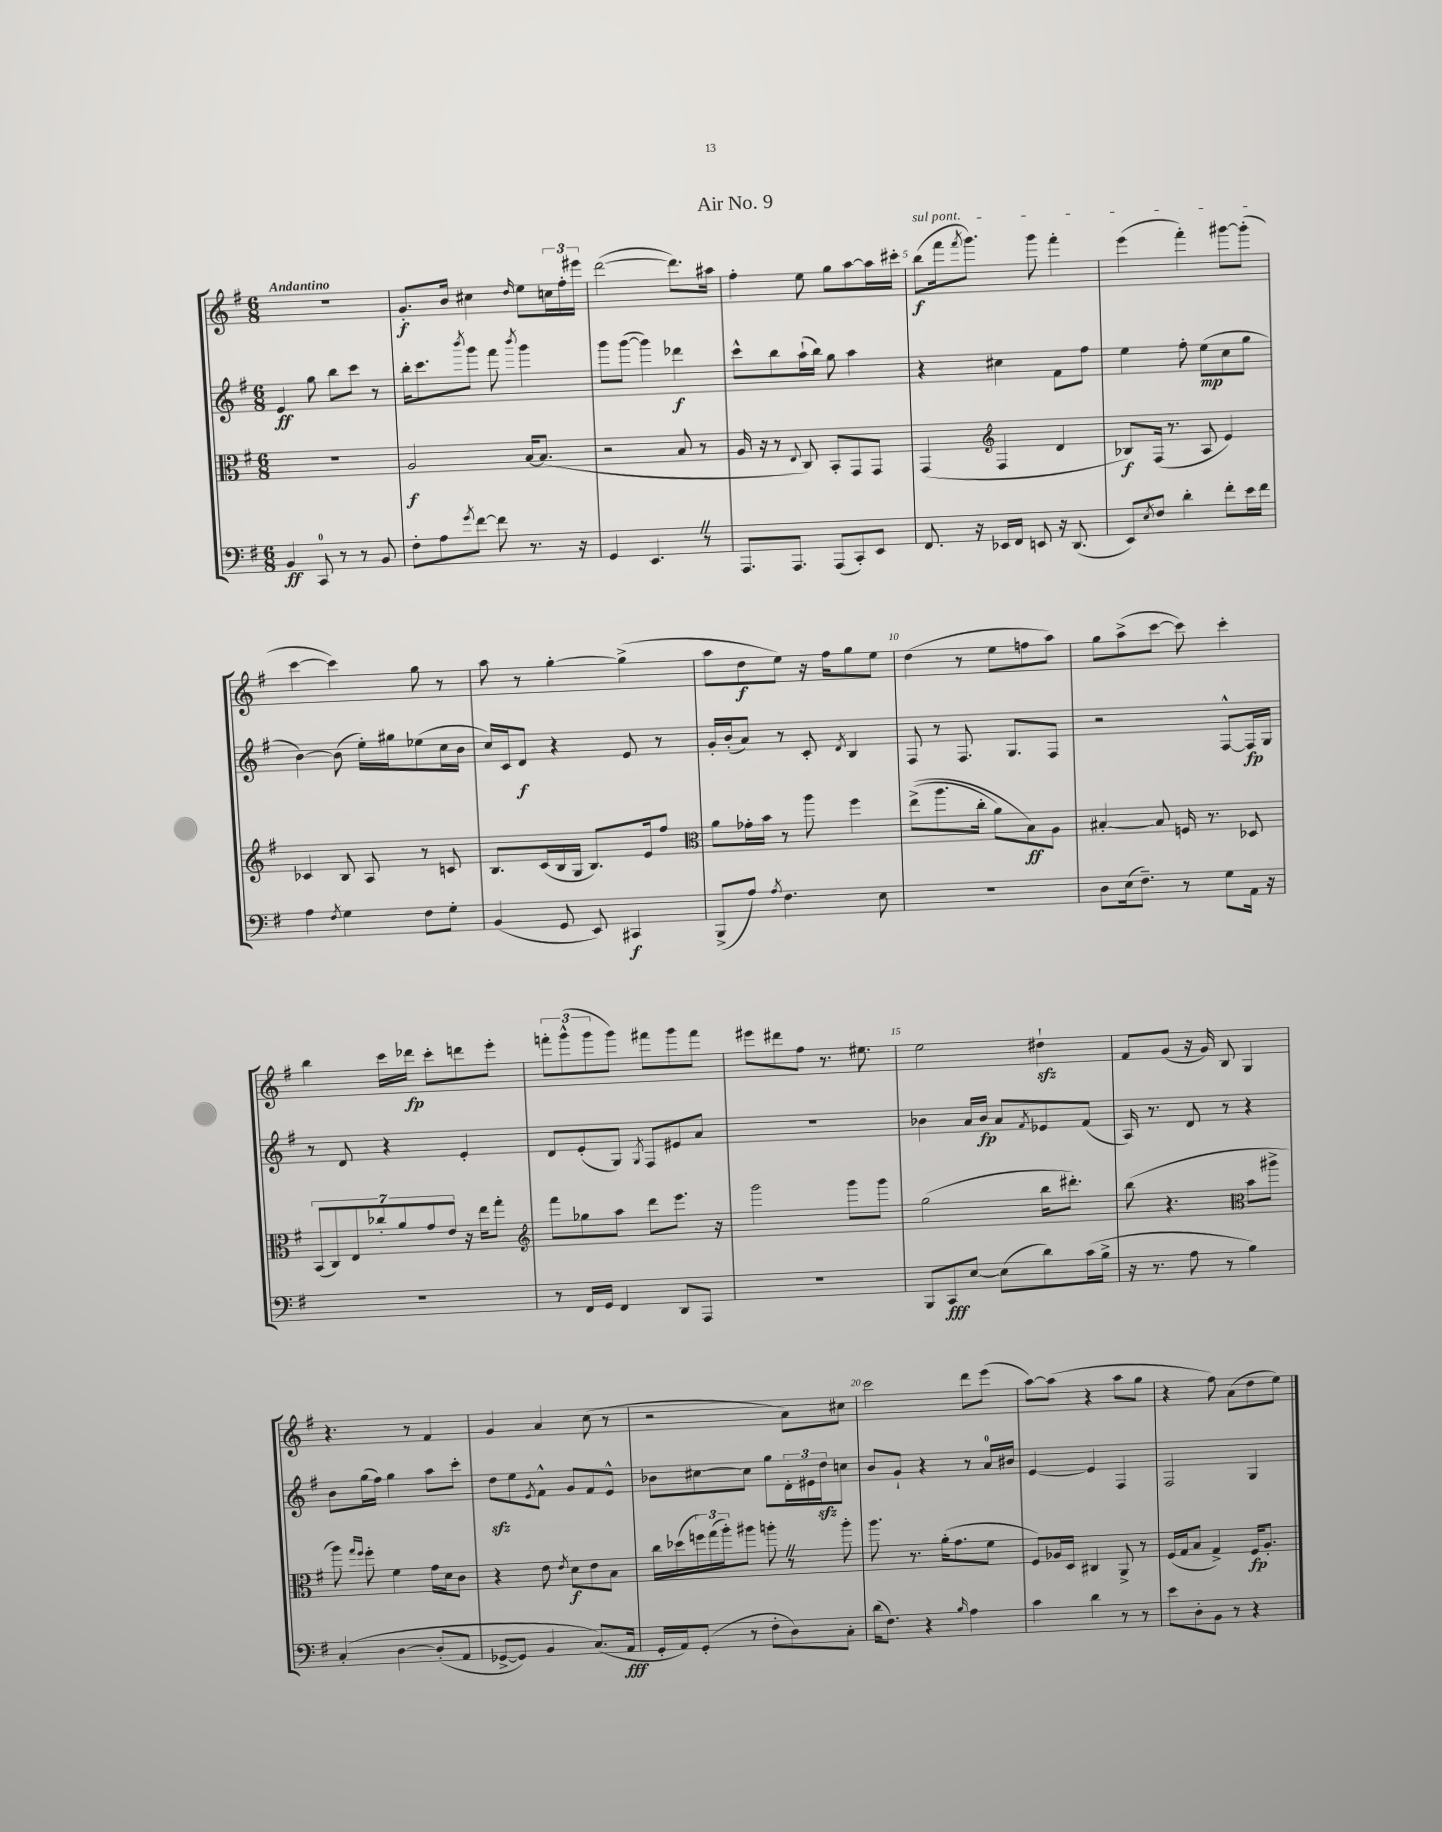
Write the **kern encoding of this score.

**kern	**kern	**kern	**kern
*staff4	*staff3	*staff2	*staff1
*clefF4	*clefC3	*clefG2	*clefG2
*k[f#]	*k[f#]	*k[f#]	*k[f#]
*M6/8	*M6/8	*M6/8	*M6/8
4BB	2.r	4e	2.r
8CC	.	8gg	.
8r	.	8bb	.
8r	.	8ccc	.
8BB	.	8r	.
=	=	=	=
8F#'	2A	16bb'	8.g'
.	.	8.ccc	.
8A	.	.	.
.	.	.	16b
8qg	.	8qbbb	.
[8f#	.	8ggg	4cc#
8f#]	.	8fff#	.
.	.	8qbbb	16qqdd
8.r	[16B	4ggg	8ee
.	(8.B]	.	.
.	.	.	24cc
.	.	.	24ff#'
16r	.	.	.
.	.	.	24eee#
=	=	=	=
4GG	2r	8ggg	([2ddd
.	.	([8ggg	.
4.EE	.	4ggg])	.
.	8B	4ddd-	8.ddd])
8r	8r	.	.
.	.	.	16aa#
=	=	=	=
8.AAA	16A	8ccc^^	4ff#'
.	16r	.	.
.	8r	8bb	.
8.AAA	.	.	.
.	8qqE	.	.
.	8C)	(16aa`	8ee
.	.	16bb)	.
(8AAA	8BB'	8gg	8gg
8CC')	8GG	4aa	[8aa
8EE	8GG	.	16aa]
.	.	.	16ccc#'
=	=	=	=
8.FF#	(4GG	4r	(8bb
.	.	.	16fff#
.	.	.	8qfff#
16r	.	.	8.ggg)
*	*clefG2	*	*
16EE-	4F#	4cc#	.
16FF#	.	.	.
8EE	.	.	8ggg
16r	4d	8f#	4fff#'
(8.DD	.	.	.
.	.	8ff#	.
=	=	=	=
8EE)	8B-)	4ee	(4eee
8qE	.	.	.
8F#	(16F#	.	.
.	8.r	.	.
4d'	.	8ff#'	4fff#')
.	8A	(8ee	.
8f#'	4e)	8cc	[8ggg#
16e	.	8gg	(8ggg#']
16f#	.	.	.
=	=	=	=
4A	4c-	[4b)	[4ccc
8qF#	.	.	.
4G	8B	(8b]	4ccc])
.	8A	16ee')	.
.	.	16gg#	.
8F#	8r	(8ee-	8gg
8G'	8c	16cc	8r
.	.	16b	.
=	=	=	=
(4BB	8.B	16cc)	8aa
.	.	16c	.
.	.	8d	8r
.	(16c	.	.
8GG	16B	4r	[4gg'
.	16G	.	.
8EE)	8.B)	.	.
4CC#	.	8e	(4gg^]
.	16e	.	.
.	8ff#	8r	.
=	=	=	=
*	*clefC3	*	*
(8BBB^	8a	16g'	8aa
.	.	(16b'	.
8A)	16g-'	8a)	8dd
.	16b	.	.
8qA	.	.	.
4.F#	8r	8r	8ee)
.	8aa	8c'	16r
.	.	.	16ff#
.	.	8qd	.
.	4ff#	4B	8gg
8E	.	.	8ee
=	=	=	=
2.r	&((8ee^	8F#	(4dd
.	8.aa	8r	.
.	.	8.F#	8r
.	16cc'	.	.
.	8a)	.	8ee
.	.	8.G	.
.	8B&)	.	8ff
.	8A	8F#	8aa)
=	=	=	=
8D	[4B#'	2r	8gg
(16E	.	.	(8aa^
8.F#~)	.	.	.
.	8B#]	.	[8ccc
8r	16F	.	8ccc])
.	8.r	.	.
8G	.	[8F#^^	4ccc'
16AA	8D-	16F#]	.
16r	.	16G	.
=	=	=	=
2.r	(14BB	8r	4bb
.	14C)	.	.
.	.	8d	.
.	14E	.	.
.	14cc-'	.	.
.	.	4r	16ccc
.	14a	.	.
.	.	.	16ddd-
.	14g	.	.
.	.	.	8ccc'
.	14e	.	.
.	16r	4e'	8ddd
.	16ee	.	.
.	8gg'	.	8eee'
=	=	=	=
*	*clefG2	*	*
8r	8fff#	8d	12fff'
.	.	.	(12ggg^^
16FF#	8gg-	(8e'	.
.	.	.	12ggg
16GG	.	.	.
4FF#	8aa	8G)	8ggg)
.	.	8qG	.
.	8ddd	8F#	8fff#
8DD	8.eee	8e#	8ggg
8AAA	.	8a	8fff#
.	16r	.	.
=	=	=	=
2.r	2ggg	2.r	8eee#
.	.	.	8ddd#
.	.	.	8ff#
.	.	.	8.r
.	8ggg	.	.
.	.	.	8.ee#
.	8ggg	.	.
=	=	=	=
8BBB	(2gg	4b-	2ee
8CC	.	.	.
[8E	.	16a	.
.	.	16b-	.
(8E]	.	8a	.
.	.	8qf#	.
8d)	16bb	8e-	4dd#`
.	8.ddd#')	.	.
(16c	.	(8f#	.
16B^	.	.	.
=	=	=	=
16r	(8bb	16A)	8f#
8.r	.	8.r	.
.	4.r	.	(8g
8A	.	8d	16r
.	.	.	16g)
8r	.	8r	8B
*	*clefC3	*	*
4B)	8b	4r	4G
.	8aa#^	.	.
=	=	=	=
&(4C'	8aa)	8b	4.r
.	16qqgg	.	.
.	16qqff#	.	.
.	8ff#'	(16gg	.
.	.	16ff#)	.
[4D	4f#	4gg	.
.	.	.	8r
(8D']	16g	8aa	4f#
.	16d	.	.
8AA	8c	8ccc'	.
=	=	=	=
[8GG-^	4r	8dd	4g
8GG-])	.	8ee	.
.	.	8qe	.
4BB	8e	8f#^^	4a
.	8qe	.	.
.	8d	8g	.
(8.C&)	8e	8f#	(8cc
.	8B	8e^^	8r
16AA	.	.	.
=	=	=	=
16GG'	16cc	8b-	2r
16AA)	(16dd-	.	.
(8GG'	24ff)	[8cc#	.
.	(24gg	.	.
.	24aa')	.	.
8r	8aa#	8cc#]	.
8F#'	8aa'	8gg	.
8D)	8r	24d'	8a)
.	.	24e#	.
.	.	24dd	.
8C'	8aa'	8cc	8cc#
=	=	=	=
(16d	8.aa	8b	2ccc
8.F#)	.	.	.
.	.	8g`	.
.	8.r	.	.
4r	.	4r	.
.	(16a'	.	.
.	8.g	.	.
16qqB	.	.	.
4A	.	8r	8ddd
.	8f#	16a	(8eee
.	.	16b#	.
=	=	=	=
4c	8F#)	[4e	[8aa)
.	16A-	.	(8aa]
.	16D	.	.
4d	4C#	4e]	4r
8r	8AA^	4F#	8aa
8r	8r	.	8gg
=	=	=	=
8e	(16F#	2F#	4r
.	16G	.	.
8D'	8B	.	.
8BB	4G^)	.	8ff#)
8r	.	.	(8a
4r	16F#	4G	8dd
.	8.A'	.	.
.	.	.	8ee)
==	==	==	==
*-	*-	*-	*-
